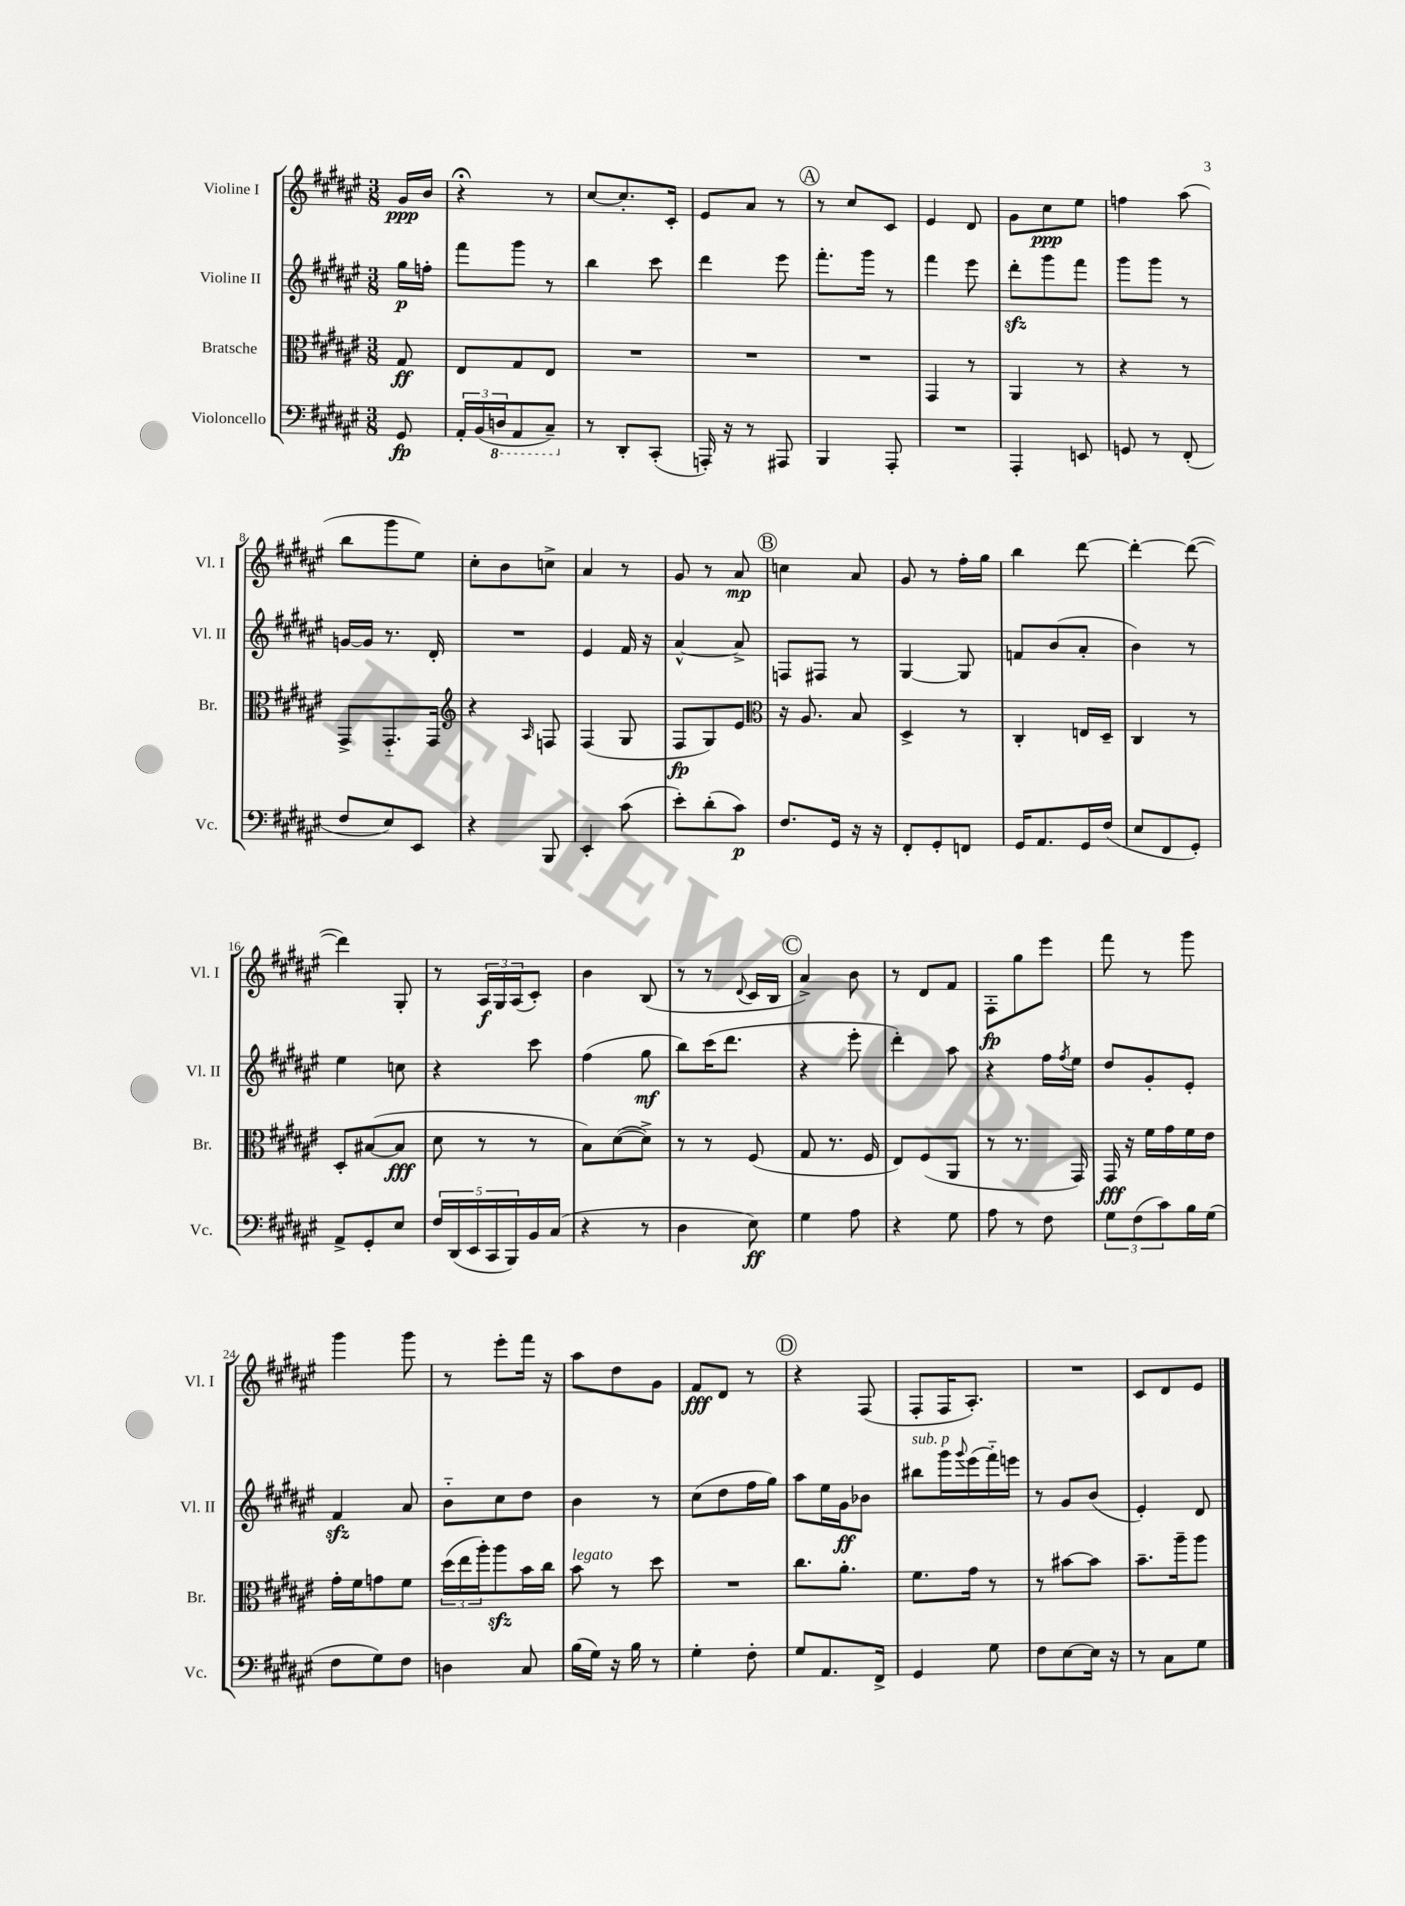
<<
\new StaffGroup <<
\new Staff = "s0" \with { instrumentName = "Violine I" shortInstrumentName = "Vl. I" } {
    \clef treble \key fis \major \numericTimeSignature \time 3/8 \partial 8
    gis'16\ppp b'16 |
    r4\fermata r8 |
    cis''8~ cis''8.-. cis'16-. |
    eis'8 ais'8 r8 |
    \mark \markup { \circle "A" } r8 cis''8 cis'8 |
    eis'4 dis'8 |
    gis'8 cis''8\ppp eis''8 |
    f''4 ais''8( |
    b''8 gis'''8 eis''8) |
    cis''8-. b'8 c''8-> |
    ais'4 r8 |
    gis'8 r8 ais'8\mp |
    \mark \markup { \circle "B" } c''4 ais'8 |
    gis'8 r8 fis''16-. gis''16 |
    b''4 dis'''8~ |
    dis'''4~-. dis'''8~( |
    dis'''4) gis8-. |
    r8 \tuplet 3/2 { ais16\f gis16 ais16( } cis'8-.) |
    b'4 b8( |
    r8 r8 \appoggiatura { dis'8 } cis'16 b16 |
    \mark \markup { \circle "C" } ais'4->) b'8 |
    r8 dis'8 fis'8 |
    fis8-.\fp gis''8 eis'''8 |
    fis'''8 r8 gis'''8 |
    gis'''4 gis'''8 |
    r8 eis'''8-. fis'''16 r16 |
    ais''8 dis''8 gis'8 |
    fis'8\fff dis'8 r8 |
    \mark \markup { \circle "D" } r4 fis8( |
    fis8-. fis16 ais8.-.) |
    R4. |
    cis'8 dis'8 eis'8 \bar "|." |
}
\new Staff = "s1" \with { instrumentName = "Violine II" shortInstrumentName = "Vl. II" } {
    \clef treble \key fis \major \numericTimeSignature \time 3/8 \partial 8
    gis''16\p f''16-. |
    fis'''8 gis'''8 r8 |
    b''4 cis'''8 |
    dis'''4 eis'''8 |
    \mark \markup { \circle "A" } fis'''8.-. gis'''16 r8 |
    fis'''4 eis'''8 |
    dis'''8-.\sfz gis'''8 fis'''8 |
    gis'''8 gis'''8 r8 |
    g'16~ g'16 r8. dis'16-. |
    R4. |
    eis'4 fis'16 r16 |
    ais'4~-^ ais'8-> |
    \mark \markup { \circle "B" } f8 fis8 r8 |
    gis4~ gis8 |
    f'8 b'8( ais'8-. |
    b'4) r8 |
    eis''4 c''8 |
    r4 cis'''8 |
    fis''4( gis''8\mf |
    b''8) cis'''16( dis'''8. |
    \mark \markup { \circle "C" } r4 eis'''8-. |
    dis'''4-.) ais''8 |
    r4 fis''16 \acciaccatura { fis''8 } eis''16 |
    dis''8 gis'8-. eis'8-. |
    fis'4\sfz ais'8 |
    b'8-_ cis''8 dis''8 |
    b'4 r8 |
    cis''8( dis''8 fis''16 gis''16) |
    \mark \markup { \circle "D" } ais''8 eis''16 gis'16\ff bes'8 |
    bis''8^\markup { \italic "sub. p" } gis'''16 \appoggiatura { gis'''8 } eis'''16( fis'''16-_) e'''16 |
    r8 gis'8 b'8( |
    eis'4-.) dis'8 \bar "|." |
}
\new Staff = "s2" \with { instrumentName = "Bratsche" shortInstrumentName = "Br." } {
    \clef alto \key fis \major \numericTimeSignature \time 3/8 \partial 8
    gis8\ff |
    eis8 gis8 eis8 |
    R4. |
    R4. |
    \mark \markup { \circle "A" } R4. |
    gis,4 r8 |
    ais,4 r8 |
    r4 r8 |
    gis,8-> gis,8.-_ gis,16 |
    \clef treble r4 \grace { ais16 } f8 |
    fis4( gis8 |
    fis8\fp gis8) eis'8 |
    \mark \markup { \circle "B" } \clef alto r16 ais8. b8 |
    dis4-> r8 |
    cis4-. e16 dis16-- |
    cis4 r8 |
    dis8-. bis8~( bis8\fff |
    dis'8 r8 r8 |
    b8) dis'8~( dis'8->) |
    r8 r8 fis8( |
    \mark \markup { \circle "C" } gis8 r8. fis16 |
    eis8) fis8( ais,8 |
    r8 r8. gis,16) |
    gis,16\fff r16 fis'16 gis'16 fis'16 eis'16 |
    gis'16-. fis'16 g'8 fis'8 |
    \tuplet 3/2 { dis''16( eis''16 ais''16-.) } ais''8\sfz b'16 cis''16 |
    b'8^\markup { \italic "legato" } r8 dis''8 |
    R4. |
    \mark \markup { \circle "D" } cis''8. ais'8.-. |
    fis'8. gis'16 r8 |
    r8 bis'8~ bis'8 |
    b'8.-- ais''16-- ais''8 \bar "|." |
}
\new Staff = "s3" \with { instrumentName = "Violoncello" shortInstrumentName = "Vc." } {
    \clef bass \key fis \major \numericTimeSignature \time 3/8 \partial 8
    gis,8\fp |
    \tuplet 3/2 { ais,16-. b,16( \ottava #-1 d,16 } ais,,8 cis,8--) \ottava #0 |
    r8 dis,8-. cis,8-.( |
    a,,16-.) r16 r8 ais,,8 |
    \mark \markup { \circle "A" } b,,4 ais,,8-. |
    R4. |
    ais,,4-. e,8 |
    g,8 r8 fis,8-.( |
    fis8 eis8) eis,8 |
    r4 b,,8 |
    eis,4-. cis'8( |
    eis'8-.) dis'8-.( cis'8\p) |
    \mark \markup { \circle "B" } fis8. gis,16 r16 r16 |
    fis,8-. gis,8-. f,8 |
    gis,16 ais,8. gis,16 fis16( |
    eis8 fis,8 gis,8-.) |
    ais,8-> gis,8-. eis8 |
    \tuplet 5/4 { fis16 dis,16( eis,16 cis,16 b,,16) } b,16 cis16( |
    r4 r8 |
    dis4 eis8\ff) |
    \mark \markup { \circle "C" } gis4 ais8 |
    r4 gis8 |
    ais8 r8 fis8 |
    \tuplet 3/2 { gis8 fis8( cis'8) } b16 gis16( |
    fis8 gis8) fis8 |
    d4 cis8 |
    b16( gis16) r16 b16 r8 |
    gis4-. fis8-. |
    \mark \markup { \circle "D" } gis8 ais,8. fis,16-> |
    gis,4 gis8 |
    fis8 eis8~ eis16 r16 |
    r8 cis8 gis8 \bar "|." |
}
>>
>>
